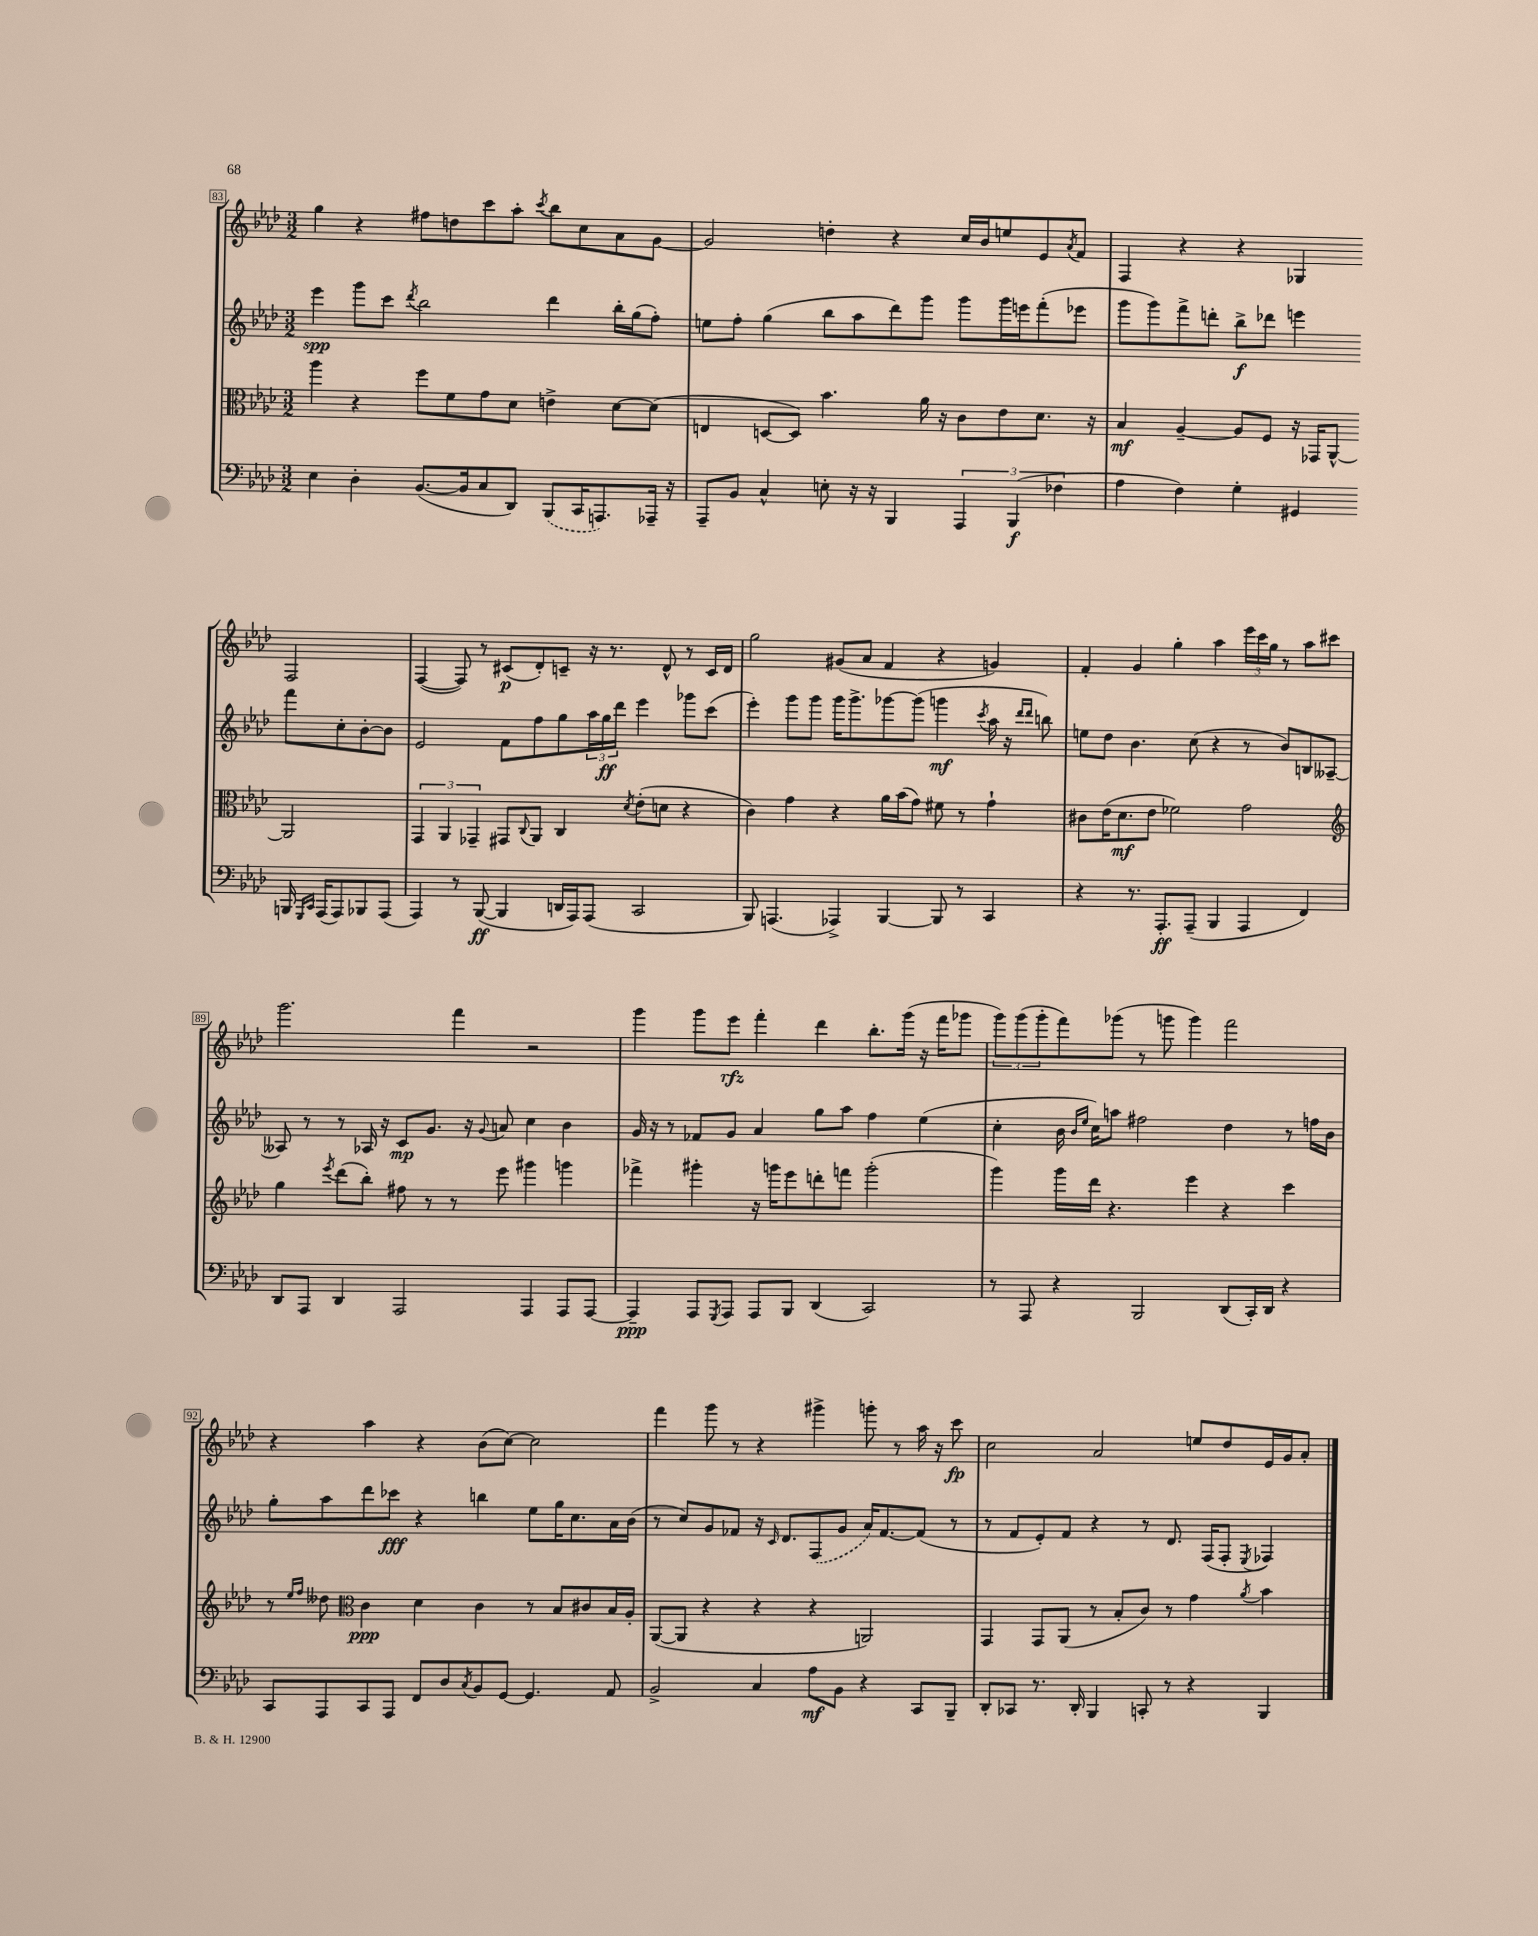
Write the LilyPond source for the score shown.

<<
\new StaffGroup <<
\new Staff = "s0" {
    \clef treble \key aes \major \numericTimeSignature \time 3/2
    g''4 r4 fis''8 d''8 c'''8 aes''8-. \acciaccatura { c'''8 } bes''8 c''8 aes'8 g'8~ |
    g'2 d''4-. r4 c''16 bes'16 e''8 ees'8 \acciaccatura { aes'8 } f'8 |
    f4 r4 r4 ges4 f2 |
    f4~( f8) r8 cis'8\p( des'8-.) c'8-- r16 r8. des'8-^ r8 c'16 des'16 |
    g''2 gis'8( aes'8 f'4 r4 g'4) |
    f'4-. g'4 g''4-. aes''4 \tuplet 3/2 { ees'''16 c'''16 g''16 } r8 aes''8 cis'''8 |
    g'''2. f'''4 r2 |
    g'''4 g'''8 ees'''8\rfz f'''4-. des'''4 bes''8.-. g'''16( r16 f'''16 ges'''8 |
    \tuplet 3/2 { g'''8) g'''8( g'''8-. } f'''8) ges'''8( r8 g'''8 g'''4) f'''2 |
    r4 aes''4 r4 bes'8( c''8~) c''2 |
    f'''4 g'''8 r8 r4 gis'''4-> g'''8-. r8 aes''16 r16 c'''8\fp |
    c''2 aes'2 e''8 des''8 ees'16 g'16 aes'8-. \bar "|." |
}
\new Staff = "s1" {
    \clef treble \key aes \major \numericTimeSignature \time 3/2
    ees'''4\spp g'''8 c'''8 \acciaccatura { des'''8 } bes''2 des'''4 bes''16-. g''16( f''8-.) |
    e''8 f''8-. g''4( bes''8 aes''8 des'''8) g'''8 g'''8 g'''16 e'''16 f'''8-.( ees'''8 |
    g'''8 g'''8) f'''8-> d'''8-. bes''8->\f des'''8 e'''4 f'''8 c''8-. bes'8~-. bes'8 |
    ees'2 f'8 f''8 g''8 \tuplet 3/2 { aes''16 g''16\ff des'''16 } ees'''4 ges'''8 c'''8( |
    ees'''4-.) g'''8 g'''8 g'''16 g'''8.-> ges'''8~ ges'''8( g'''4\mf \acciaccatura { c'''8 } aes''16 r16 \grace { des'''16 des'''16 } b''8) |
    e''8 des''8 bes'4. c''8( r4 r8 bes'8) b8 aeses8~-- |
    aeses8 r8 r8 aes16 r16 c'8\mp g'8. r16 \appoggiatura { g'8 } a'8 c''4 bes'4 |
    g'16 r16 r8 fes'8 g'8 aes'4 g''8 aes''8 f''4 ees''4( |
    c''4-. bes'16 \grace { bes'16 ees''16 } c''16) a''8 fis''2 des''4 r8 f''16 bes'16 |
    g''8-. aes''8 des'''8 ces'''8\fff r4 b''4 ees''8 g''16 c''8. aes'16 bes'16( |
    r8 c''8) g'8 fes'8 r16 \grace { c'16 } des'8. \once \slurDashed f8( g'8 aes'16) fes'8.~ fes'8( r8 |
    r8 f'8 ees'8-.) f'8 r4 r8 des'8. f16( f8-. \acciaccatura { ees8 } fes4) \bar "|." |
}
\new Staff = "s2" {
    \clef alto \key aes \major \numericTimeSignature \time 3/2
    aes''4 r4 f''8 f'8 g'8 des'8 e'4-> des'8~ des'8( |
    e4 d8~ d8) bes'4. aes'16 r16 c'8 ees'8 des'8. r16 |
    bes4\mf aes4~-- aes8 f8 r16 ges,16 aes,8~-^ aes,2 |
    \tuplet 3/2 { g,4 aes,4 ges,4-- } gis,8 \appoggiatura { c8 } aes,8 c4 \acciaccatura { des'8 } ees'8-.( d'8 r4 |
    c'4) g'4 r4 aes'16 bes'16( g'8) fis'8 r8 g'4-! |
    cis'8 ees'16( des'8.\mf ees'8 fes'2) g'2 |
    \clef treble g''4 \acciaccatura { ees'''8 } des'''8( bes''8-.) fis''8 r8 r8 ees'''8 gis'''4 g'''4 |
    fes'''4-> gis'''4-. r16 g'''16 ees'''8 d'''8-. f'''8 g'''2-.( |
    g'''4) g'''16 des'''16 r4. ees'''4 r4 c'''4 |
    r8 \grace { ees''16 f''16 } deses''8 \clef alto c'4\ppp des'4 c'4 r8 bes8 cis'8 bes16 aes16-. |
    aes,8~( aes,8 r4 r4 r4 a,2) |
    g,4 g,8 aes,8( r8 bes8-. c'8) r8 g'4 \acciaccatura { aes'8 } bes'4 \bar "|." |
}
\new Staff = "s3" {
    \clef bass \key aes \major \numericTimeSignature \time 3/2
    ees4 des4-. bes,8.~( bes,16 c8 des,8) \once \slurDashed bes,,8( c,16 a,,8.) aes,,16-- r16 |
    aes,,8-- bes,8 c4-^ e8-. r16 r16 bes,,4 \tuplet 3/2 { aes,,4 bes,,4\f( fes4 } |
    aes4 f4) g4-. gis,4 b,,16 \grace { g,,16 c,16 } aes,,16( aes,,8) bes,,8 aes,,8( |
    aes,,4) r8 bes,,8~\ff( bes,,4 d,16 aes,,16) aes,,8( c,2 |
    bes,,8) a,,4.( aes,,4->) bes,,4~ bes,,8 r8 c,4 |
    r4 r8. aes,,8.-.\ff aes,,8--( bes,,4 aes,,4 f,4) |
    des,8 aes,,8 des,4 aes,,2 aes,,4 aes,,8 aes,,8~ |
    aes,,4--\ppp aes,,8 \acciaccatura { g,,8 } aes,,8 aes,,8 bes,,8 des,4( c,2) |
    r8 aes,,8 r4 bes,,2 des,8( c,16-.) des,16 r4 |
    c,8 aes,,8 c,8 aes,,8 f,8 des8 \acciaccatura { c8 } bes,8 g,8~ g,4. aes,8 |
    bes,2-> c4 aes8\mf bes,8 r4 c,8 bes,,8-- |
    des,8-. ces,8 r8. des,16-. bes,,4 c,8-. r8 r4 bes,,4 \bar "|." |
}
>>
>>
\layout { \context { \Score currentBarNumber = #83 \override BarNumber.stencil = #(make-stencil-boxer 0.1 0.3 ly:text-interface::print) } }
